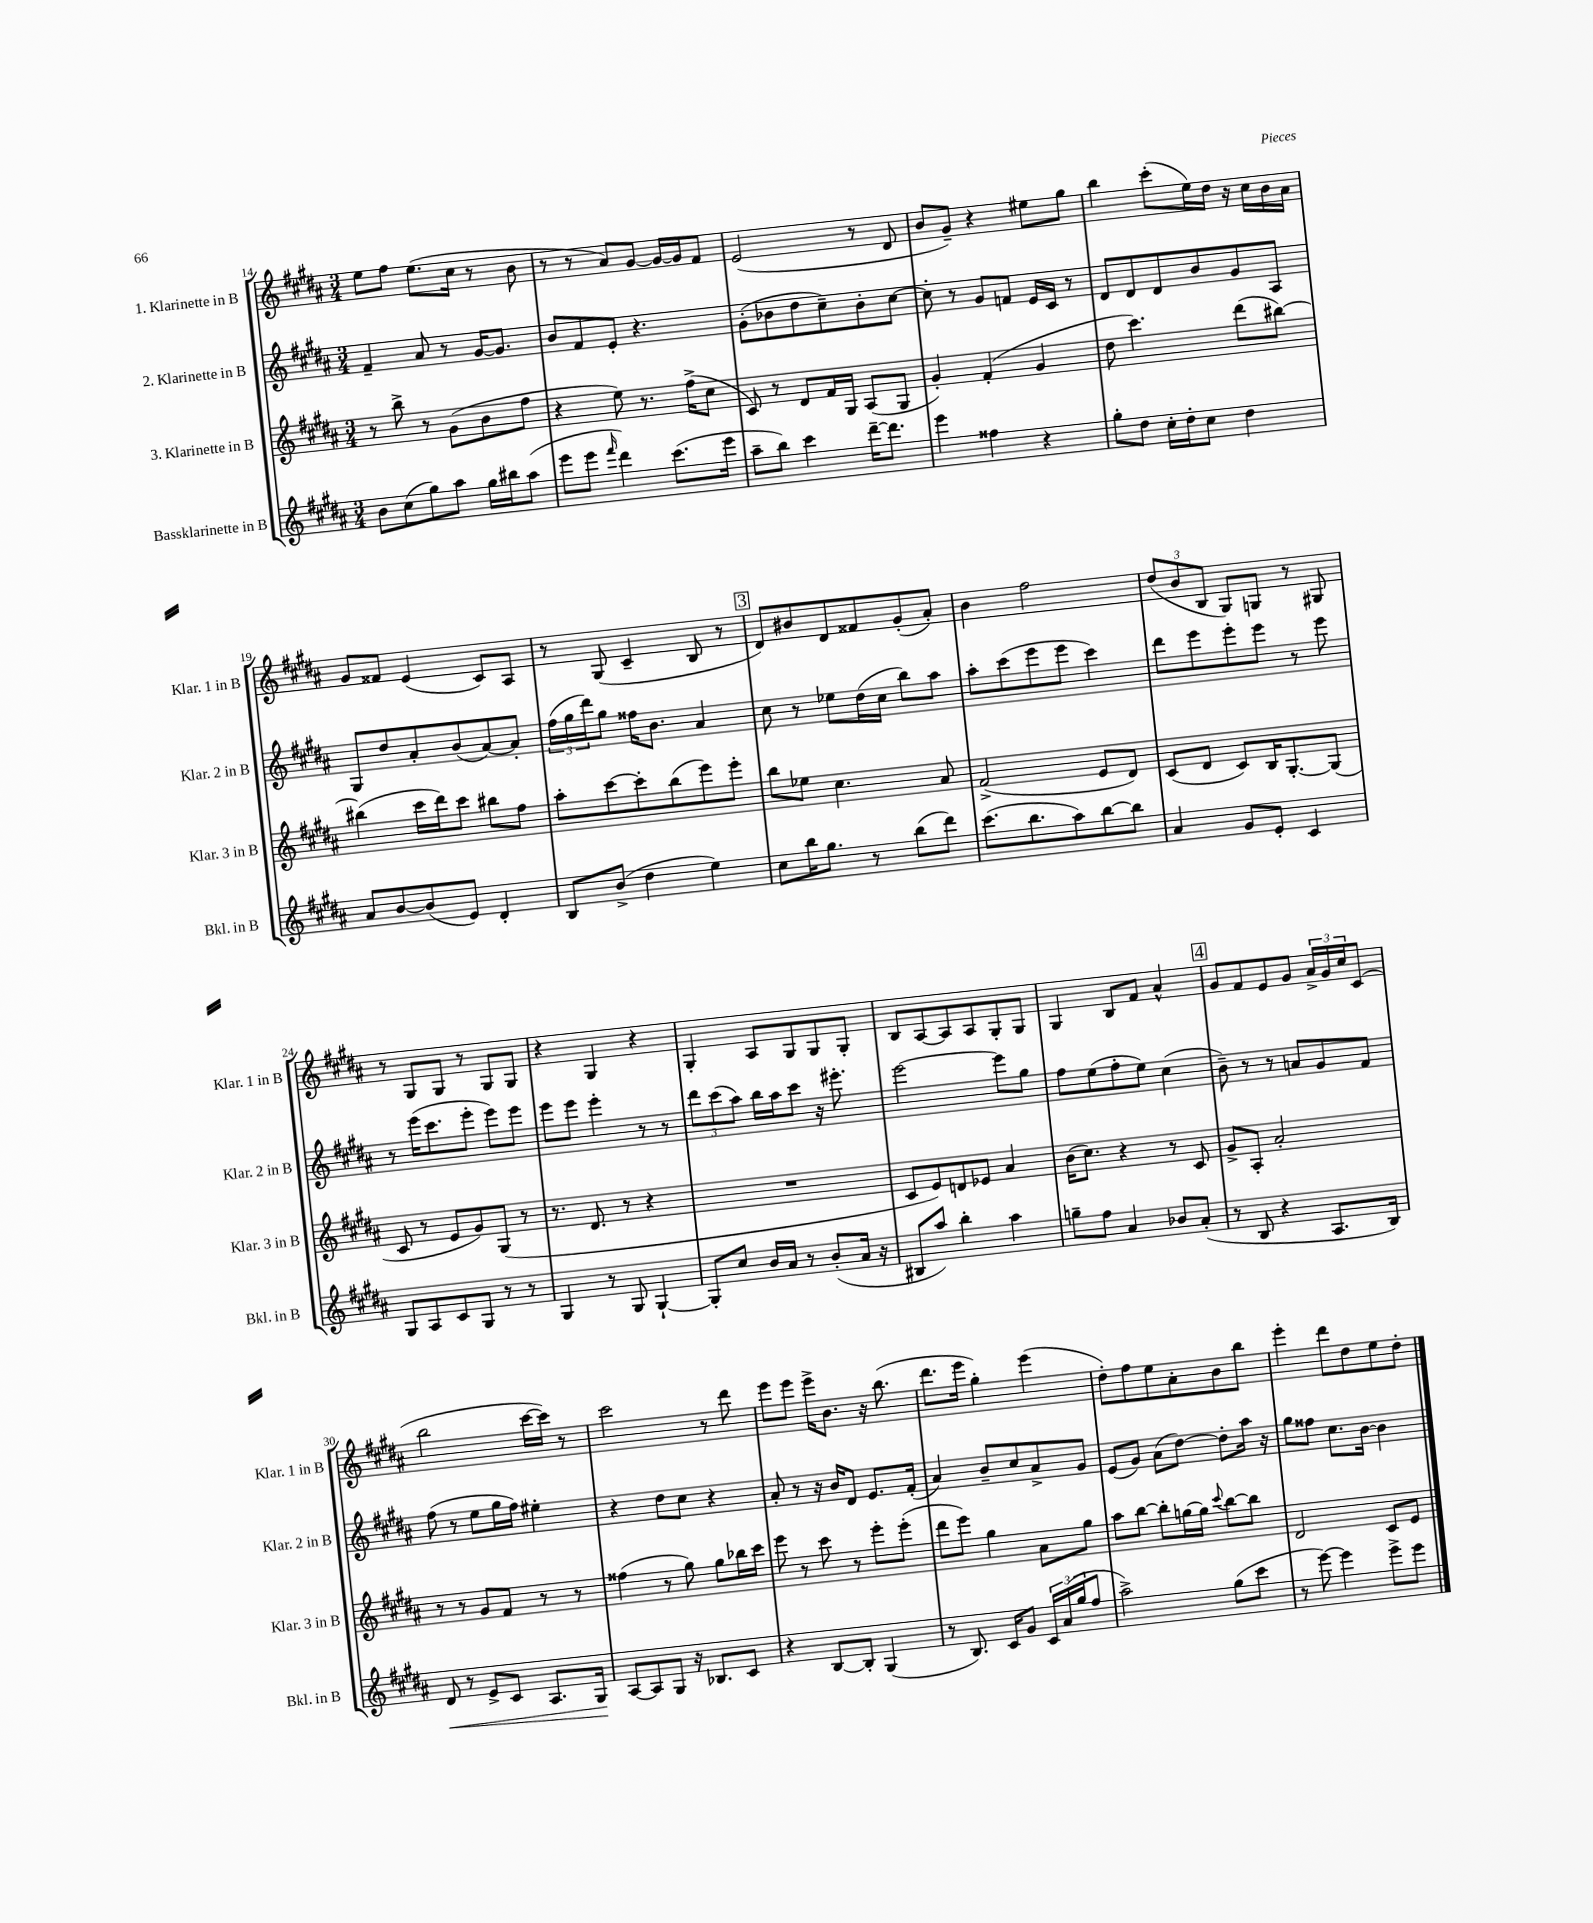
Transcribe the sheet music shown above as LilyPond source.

<<
\new StaffGroup <<
\new Staff = "s0" \with { instrumentName = "1. Klarinette in B" shortInstrumentName = "Klar. 1 in B" } {
    \clef treble \key b \major \numericTimeSignature \time 3/4
    e''8 fis''8 e''8.( cis''16 r8 b'8 |
    r8 r8 ais'8) gis'8~ gis'16~ gis'16 fis'8 |
    e'2( r8 dis'8 |
    b'8 gis'8--) r4 eis''8 gis''8 |
    b''4 cis'''8-.( e''16) dis''16 r16 cis''16 b'16 ais'16 |
    gis'8 fisis'8 e'4( cis'8) ais8 |
    r8 gis8( cis'4-- b8 r8 |
    \mark \markup { \box "3" } dis'8) bis'8 dis'8 fisis'8 gis'8-.( ais'8-.) |
    b'4 fis''2 |
    \tuplet 3/2 { dis''8( b'8 b8 } gis8) g8 r8 gis8 |
    r8 gis8 gis8 r8 gis8 gis8 |
    r4 gis4 r4 |
    gis4-. ais8 gis8 gis8 gis8-. |
    b8 ais8~ ais8 ais8 gis8-. gis8 |
    gis4 b8 fis'8 ais'4-^ |
    \mark \markup { \box "4" } gis'8 fis'8 e'8 gis'8 \tuplet 3/2 { ais'16-> gis'16 cis''16 } cis'8( |
    b''2 cis'''16~ cis'''16) r8 |
    cis'''2 r8 dis'''8 |
    e'''8 e'''8 e'''16-> b'8. r16 b''8.( |
    dis'''8. e'''16 gis''4-.) e'''4( |
    dis''8-.) fis''8 e''8 ais'8-. b'8 b''8 |
    e'''4-. dis'''8 dis''8 e''8 dis''8-. \bar "|." |
}
\new Staff = "s1" \with { instrumentName = "2. Klarinette in B" shortInstrumentName = "Klar. 2 in B" } {
    \clef treble \key b \major \numericTimeSignature \time 3/4
    fis'4-- ais'8 r8 gis'16~ gis'8. |
    b'8 fis'8 e'8-. r4. |
    gis'8-.( bes'8 dis''8 cis''8--) bes'8-. cis''8~ |
    cis''8-. r8 gis'8 f'8 e'16 cis'16 r8 |
    dis'8 dis'8 dis'8 b'8 gis'8 ais8 |
    gis8 dis''8 ais'8-. b'8( ais'8~) ais'8-. |
    \tuplet 3/2 { fis''16( gis''16 dis'''16) } gis''8 fisis''16 b'8. ais'4 |
    \mark \markup { \box "3" } cis''8 r8 ees''8 dis''16( cis''16 b''8) ais''8 |
    ais''8-. cis'''8( e'''8 e'''8 cis'''4) |
    dis'''8 e'''8 e'''8-. e'''8 r8 e'''8 |
    r8 e'''16( cis'''8. e'''8-. e'''8) e'''8 |
    e'''8 e'''8 e'''4-. r8 r8 |
    \tuplet 3/2 { dis'''8 cis'''8( ais''8) } b''16 ais''16 cis'''8 r16 eis'''8.-. |
    e'''2~ e'''8 gis''8 |
    fis''8 e''8( fis''8-. e''8) cis''4( |
    \mark \markup { \box "4" } b'8--) r8 r8 a'8 gis'8 fis'8 |
    fis''8( r8 e''8 gis''16 fis''16) eis''4-. |
    r4 dis''8 cis''8 r4 |
    ais'8-. r8 r16 b'16 dis'8 e'8. fis'16-.( |
    ais'4) b'8-- cis''8 ais'8-> gis'8 |
    e'8( gis'8) ais'8( dis''8~) dis''8-. ais''16 r16 |
    gis''8 fisis''8 cis''8. b'16~ b'4 \bar "|." |
}
\new Staff = "s2" \with { instrumentName = "3. Klarinette in B" shortInstrumentName = "Klar. 3 in B" } {
    \clef treble \key b \major \numericTimeSignature \time 3/4
    r8 b''8-> r8 gis'8( b'8 fis''8 |
    r4 e''8) r8. fis''16->( cis''8 |
    cis'8) r8 dis'8 fis'16 gis16 ais8( gis8 |
    gis'4-.) fis'4-.( gis'4 |
    dis''8 cis'''4.) dis'''8( bis''8~) |
    bis''4( cis'''16 dis'''16) cis'''8 bis''8 fis''8 |
    ais''8-. cis'''8~ cis'''8-. b''8( e'''8) e'''8-. |
    \mark \markup { \box "3" } b''8 ees''8 cis''4. ais'8 |
    fis'2->( e'8 dis'8) |
    cis'8( dis'8 cis'8) b16 gis8.~-. gis8( |
    cis'8 r8 e'8 gis'8) gis8( r8 |
    r8. dis'8. r8 r4 |
    R2. |
    cis'8 e'8) d'8 ees'8 ais'4 |
    b'16( cis''8.) r4 r8 cis'8 |
    \mark \markup { \box "4" } gis'8-> ais8-. ais'2-. |
    r8 r8 gis'8 fis'8 r8 r8 |
    fisis''4( r8 gis''8) gis''8 bes''16 cis'''16 |
    e'''8 r8 cis'''8 r8 e'''8-. e'''8-.( |
    dis'''8 e'''8) gis''4 ais'8 gis''8 |
    ais''8 b''8~ b''8-. g''16~ g''16 \appoggiatura { cis'''8 } b''8~ b''8 |
    dis'2 cis'8 e'8 \bar "|." |
}
\new Staff = "s3" \with { instrumentName = "Bassklarinette in B" shortInstrumentName = "Bkl. in B" } {
    \clef treble \key b \major \numericTimeSignature \time 3/4
    b'8 cis''8( gis''8) ais''8 gis''16 bis''16 ais''8( |
    e'''8 e'''8 \grace { fis'''16 } dis'''4) cis'''8.( e'''16 |
    ais''8-- b''8) cis'''4 dis'''16~-- dis'''8. |
    e'''4 fisis''4 r4 |
    gis''8-. dis''8 cis''16-. dis''16-. cis''8 dis''4 |
    ais'8 b'8~ b'8( e'8) dis'4-. |
    b8 b'8->( dis''4 e''4) |
    \mark \markup { \box "3" } cis''8 b''16 gis''8. r8 b''8( dis'''8) |
    cis'''8.( b''8. ais''8) b''8~ b''8 |
    ais'4 gis'8 e'8-. cis'4 |
    gis8 ais8 cis'8 gis8 r8 r8 |
    gis4 r8 gis8 gis4~-! |
    gis8-. cis''8 b'16 ais'16 r8 b'8-.( ais'16 r16 |
    bis8 ais''8) b''4-. ais''4 |
    g''8-- fis''8 ais'4 bes'8 ais'8-.( |
    \mark \markup { \box "4" } r8 b8 r4 ais8. b16) |
    dis'8\< r8 e'8-> cis'8 ais8. gis16\! |
    ais8~ ais8 gis8 r16 bes8. cis'8 |
    r4 b8~ b8-. gis4( |
    r8 b8.) cis'16 gis'8 \tuplet 3/2 { cis'16 ais'16( gis''16 } fis''8 |
    ais''2->) gis''8( cis'''8 |
    r8 e'''8~) e'''4 e'''8-> e'''8 \bar "|." |
}
>>
>>
\layout { \context { \Score currentBarNumber = #14 } }
